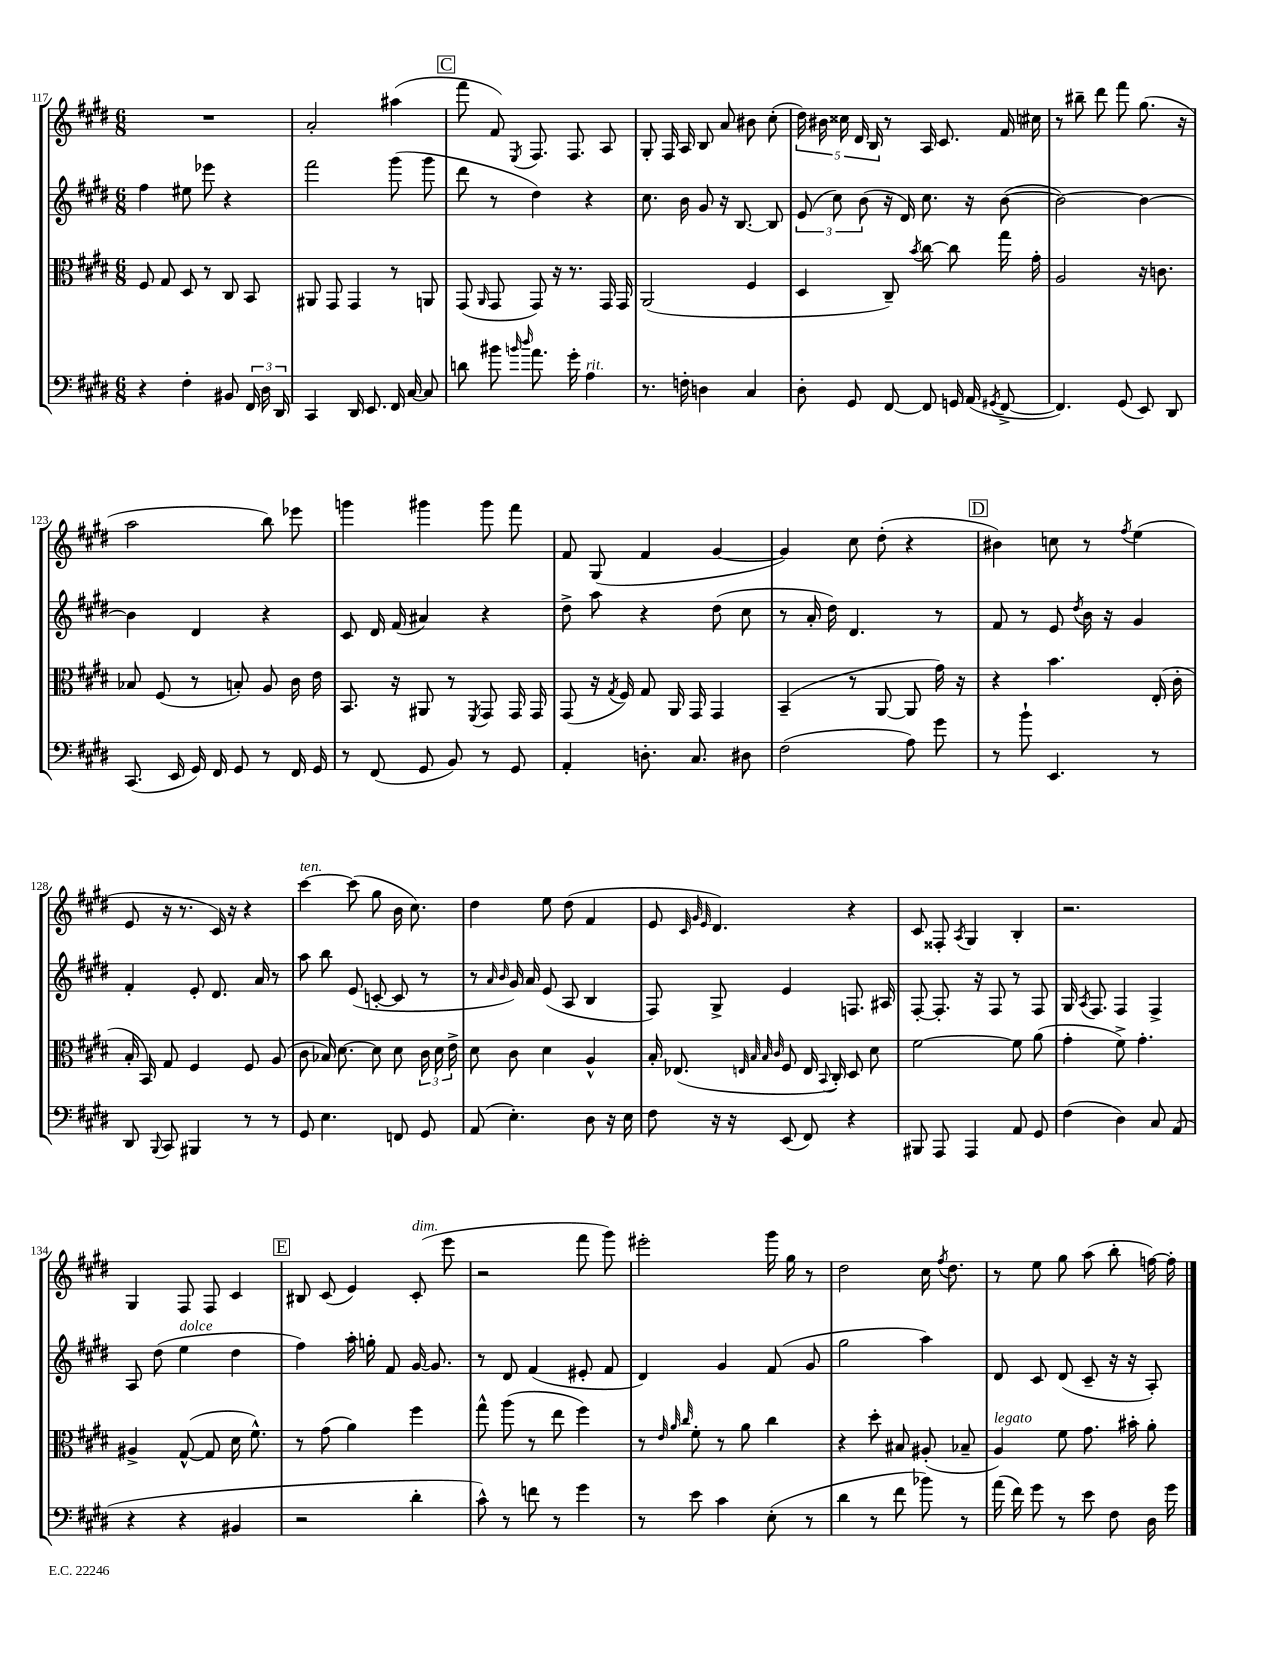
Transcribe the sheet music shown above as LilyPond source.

<<
\new StaffGroup <<
\new Staff = "s0" {
    \clef treble \key e \major \numericTimeSignature \time 6/8
    \autoBeamOff R2. |
    a'2-. ais''4( |
    \mark \markup { \box "C" } fis'''8 fis'8) \acciaccatura { e8 } fis8. fis8. a8 |
    gis8-. fis16 a16 b8 a'8 bis'8 cis''8-.( |
    \tuplet 5/4 { dis''16) bis'16 cisis''16 dis'16 b16 } r8 a16 cis'8. fis'16 cis''16 |
    r8 bis''8-- dis'''8 fis'''8 gis''8.( r16 |
    a''2 b''8) ees'''8 |
    g'''4 gis'''4 gis'''8 fis'''8 |
    fis'8 gis8( fis'4 gis'4~ |
    gis'4) cis''8 dis''8-.( r4 |
    \mark \markup { \box "D" } bis'4) c''8 r8 \acciaccatura { fis''8 } e''4( |
    e'8 r16 r8. cis'16) r16 r4 |
    cis'''4~^\markup { \italic "ten." } cis'''8( gis''8 b'16 cis''8.) |
    dis''4 e''8 dis''8( fis'4 |
    e'8 \grace { cis'32 gis'32 e'32 } dis'4.) r4 |
    cis'8 fisis8-. \acciaccatura { a8 } gis4 b4-. |
    r2. |
    gis4 fis8 fis8 cis'4 |
    \mark \markup { \box "E" } bis8 cis'8( e'4) cis'8-.^\markup { \italic "dim." }( e'''8 |
    r2 fis'''8 gis'''8) |
    eis'''2-. gis'''16 gis''16 r8 |
    dis''2 cis''16 \acciaccatura { fis''8 } dis''8. |
    r8 e''8 gis''8 a''8( b''8-. f''16~) f''16-. \bar "|." |
}
\new Staff = "s1" {
    \clef treble \key e \major \numericTimeSignature \time 6/8
    \autoBeamOff fis''4 eis''8 ees'''8 r4 |
    fis'''2 gis'''8( gis'''8 |
    \mark \markup { \box "C" } dis'''8 r8 dis''4) r4 |
    cis''8. b'16 gis'8 r16 b8.~ b8 |
    \tuplet 3/2 { e'8( cis''8) b'8( } r16 dis'16) cis''8. r16 b'8~( |
    b'2~) b'4~ |
    b'4 dis'4 r4 |
    cis'8 dis'16 fis'16( ais'4) r4 |
    dis''8-> a''8 r4 dis''8( cis''8 |
    r8 a'16-. dis''16) dis'4. r8 |
    \mark \markup { \box "D" } fis'8 r8 e'8 \acciaccatura { dis''8 } b'16 r16 gis'4 |
    fis'4-. e'8-. dis'8. a'16 r8 |
    a''8 b''8 e'8( c'8~-. c'8 r8 |
    r8 \grace { a'16 b'16 } gis'16) a'16 e'8( a8 b4 |
    fis8) gis8-> e'4 f8. ais16 |
    fis8~-. fis8.-. r16 fis8 r8 fis8 |
    gis16 \acciaccatura { a8 } fis8. fis4 fis4-> |
    a8 dis''8( e''4^\markup { \italic "dolce" } dis''4 |
    \mark \markup { \box "E" } fis''4) a''16-. g''16-. fis'8 gis'16~ gis'8. |
    r8 dis'8 fis'4( eis'8-. fis'8 |
    dis'4) gis'4 fis'8( gis'8 |
    gis''2 a''4) |
    dis'8 cis'8 dis'8( cis'8-- r16 r16 a8-.) \bar "|." |
}
\new Staff = "s2" {
    \clef alto \key e \major \numericTimeSignature \time 6/8
    \autoBeamOff fis8 gis8 dis8 r8 cis8 b,8 |
    ais,8 gis,8 gis,4 r8 a,8 |
    \mark \markup { \box "C" } gis,8( \grace { a,16 } gis,8 gis,8) r16 r8. gis,16 gis,16 |
    a,2( fis4 |
    dis4 cis8--) \acciaccatura { b'8 } cis''8~ cis''8 gis''16 gis'16-. |
    a2 r16 c'8. |
    bes8 fis8( r8 b8-.) a8 cis'16 e'16 |
    b,8. r16 ais,8 r8 \acciaccatura { fis,8 } gis,8 gis,16 gis,16 |
    gis,8( r16 \acciaccatura { gis8 } fis16) gis8 a,16 gis,16 gis,4 |
    b,4--( r8 a,8~ a,8 gis'16) r16 |
    \mark \markup { \box "D" } r4 b'4. e16-.( cis'16-. |
    b16-. b,16) gis8 fis4 fis8 a8( |
    cis'8 bes16) dis'8.~ dis'8 dis'8 \tuplet 3/2 { cis'16 dis'16 e'16-> } |
    dis'8 cis'8 dis'4 a4-^ |
    b16-. ees8.( \grace { e32 b32 b32 cis'32 } fis8 e16 \appoggiatura { b,8 } cis16-.) dis8 dis'8 |
    fis'2~ fis'8 a'8( |
    gis'4-. fis'8->) gis'4.-. |
    ais4-> gis8~-^( gis8 dis'16 fis'8.-^) |
    \mark \markup { \box "E" } r8 gis'8( a'4) fis''4 |
    gis''8-^ a''8( r8 e''8 fis''4) |
    r8 \grace { e'32 a'32 cis''32 } fis'8-. r8 a'8 cis''4 |
    r4 dis''8-. bis8 ais8-.( bes8-- |
    a4^\markup { \italic "legato" }) fis'8 gis'8. bis'16-. a'8-. \bar "|." |
}
\new Staff = "s3" {
    \clef bass \key e \major \numericTimeSignature \time 6/8
    \autoBeamOff r4 fis4-. bis,8 \tuplet 3/2 { fis,16 dis16 dis,16 } |
    cis,4 dis,16 e,8. fis,16 cis16~ cis8 |
    \mark \markup { \box "C" } d'8 bis'8 \grace { b'16 dis''16 } a'8. gis'16-. a4^\markup { \italic "rit." } |
    r8. f16-. d4 cis4 |
    dis8-. gis,8 fis,8~ fis,8 g,16 a,16( \acciaccatura { gis,8 } fis,8~-> |
    fis,4.) gis,8( e,8) dis,8 |
    cis,8.( e,16 gis,16) fis,16 gis,8 r8 fis,16 gis,16 |
    r8 fis,8( gis,8 b,8) r8 gis,8 |
    a,4-. d8.-. cis8. dis8 |
    fis2( a8) gis'8 |
    \mark \markup { \box "D" } r8 b'8-! e,4. r8 |
    dis,8 \appoggiatura { b,,8 } cis,8 bis,,4 r8 r8 |
    gis,8 e4. f,8 gis,8 |
    a,8( e4.-.) dis8 r16 e16 |
    fis8 r16 r16 e,8( fis,8) r4 |
    bis,,8 a,,8 a,,4 a,8 gis,8 |
    fis4( dis4) cis8 a,8( |
    r4 r4 bis,4 |
    \mark \markup { \box "E" } r2 dis'4-. |
    cis'8-^) r8 f'8 r8 gis'4 |
    r8 e'8 cis'4 e8-.( r8 |
    dis'4 r8 fis'8 bes'8) r8 |
    a'16( fis'16) gis'8 r8 e'8 fis8 dis16 gis'16 \bar "|." |
}
>>
>>
\layout { \context { \Score currentBarNumber = #117 } }
